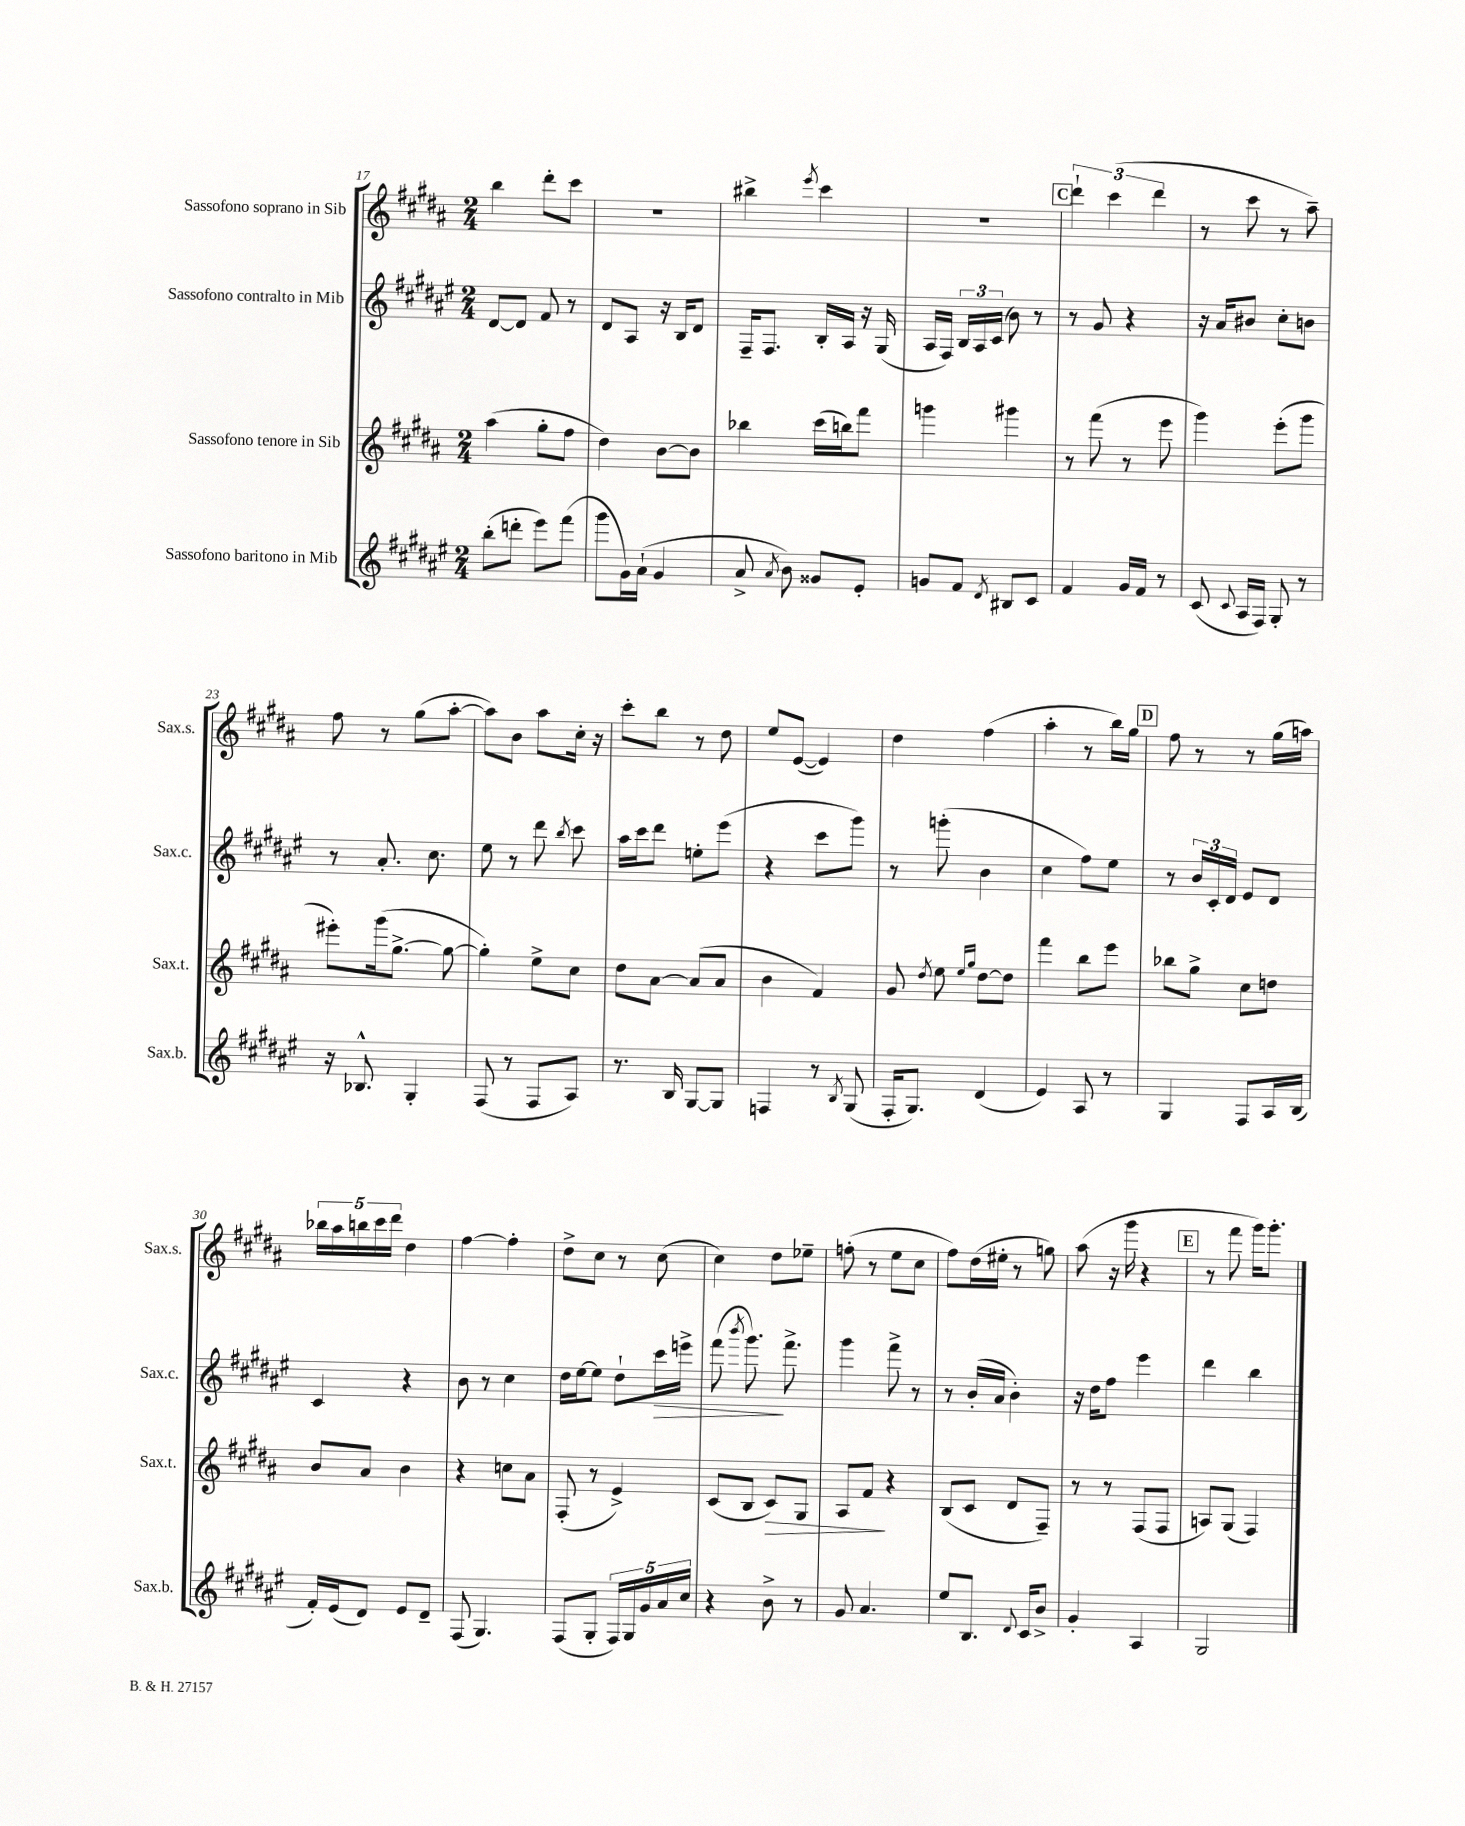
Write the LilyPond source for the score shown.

<<
\new StaffGroup <<
\new Staff = "s0" \with { instrumentName = "Sassofono soprano in Sib" shortInstrumentName = "Sax.s." } {
    \clef treble \key b \major \numericTimeSignature \time 2/4
    \autoBeamOff b''4 dis'''8[-. cis'''8] |
    r2 |
    bis''4-> \acciaccatura { e'''8 } cis'''4 |
    R2 |
    \mark \markup { \box "C" } \tuplet 3/2 { dis'''4-! cis'''4( dis'''4 } |
    r8 cis'''8 r8 ais''8--) |
    fis''8 r8 gis''8[( ais''8]~-. |
    ais''8[) b'8] ais''8[ cis''16]-. r16 |
    cis'''8[-. b''8] r8 dis''8 |
    e''8[ e'8]~( e'4) |
    dis''4 fis''4( |
    ais''4-. r8 b''16[) gis''16] |
    \mark \markup { \box "D" } fis''8 r8 r8 gis''16[( a''16]) |
    \tuplet 5/4 { bes''16[ ais''16 b''16 cis'''16 dis'''16] } dis''4 |
    fis''4~ fis''4-. |
    dis''8[-> cis''8] r8 cis''8( |
    cis''4) dis''8[ ees''8]-- |
    f''8-.( r8 e''8[ cis''8] |
    fis''8[) dis''16( eis''16]-. r8 g''8) |
    ais''8( r16 gis'''16 r4 |
    \mark \markup { \box "E" } r8 fis'''8 gis'''16[) gis'''8.]-. \bar "|." |
}
\new Staff = "s1" \with { instrumentName = "Sassofono contralto in Mib" shortInstrumentName = "Sax.c." } {
    \clef treble \key fis \major \numericTimeSignature \time 2/4
    \autoBeamOff dis'8[~ dis'8] fis'8 r8 |
    dis'8[ ais8] r16 b16[ dis'8] |
    fis16[-- fis8.] b16[-. ais16] r16 gis16( |
    ais16[ fis16]) \tuplet 3/2 { b16[ ais16 cis'16]( } b'8) r8 |
    \mark \markup { \box "C" } r8 gis'8 r4 |
    r16 ais'16[ bis'8] cis''8[-. b'8] |
    r8 ais'8.-. cis''8. |
    eis''8 r8 dis'''8 \acciaccatura { b''8 } cis'''8 |
    ais''16[ cis'''16 dis'''8] e''8[-. eis'''8]( |
    r4 cis'''8[ gis'''8]) |
    r8 g'''8-.( b'4 |
    cis''4 fis''8[) eis''8] |
    \mark \markup { \box "D" } r8 \tuplet 3/2 { b'16[ cis'16-. dis'16] } eis'8[ dis'8] |
    cis'4 r4 |
    b'8 r8 cis''4 |
    dis''16[ eis''16~ eis''8] dis''8[-! cis'''16\> e'''16]-> |
    fis'''8( \acciaccatura { b'''8 } gis'''8.\!) fis'''8.-> |
    gis'''4 fis'''8-> r8 |
    r8 b'16[-.( ais'16] b'4-.) |
    r16 dis''16[ fis''8] eis'''4 |
    \mark \markup { \box "E" } dis'''4 b''4 \bar "|." |
}
\new Staff = "s2" \with { instrumentName = "Sassofono tenore in Sib" shortInstrumentName = "Sax.t." } {
    \clef treble \key b \major \numericTimeSignature \time 2/4
    \autoBeamOff ais''4( gis''8[-. fis''8] |
    dis''4) b'8[~ b'8] |
    bes''4 cis'''16[( b''16) fis'''8] |
    g'''4 gis'''4 |
    \mark \markup { \box "C" } r8 fis'''8( r8 e'''8 |
    gis'''4) e'''8[-.( gis'''8] |
    eis'''8[-.) gis'''16( gis''8.]~-> gis''8~ |
    gis''4-.) e''8[-> cis''8] |
    dis''8[ ais'8]~ ais'8[( ais'8] |
    b'4 fis'4) |
    gis'8 \acciaccatura { dis''8 } e''8 \grace { e''16[ gis''16] } dis''8[~ dis''8] |
    fis'''4 b''8[ e'''8] |
    \mark \markup { \box "D" } bes''8[ gis''8]-> cis''8[ d''8] |
    b'8[ ais'8] b'4 |
    r4 c''8[ ais'8] |
    fis8-.( r8 e'4->) |
    cis'8[( b8] cis'8[\>) gis8] |
    ais8[ fis'8]\! r4 |
    b8[( cis'8] dis'8[ fis8]--) |
    r8 r8 fis8[( fis8] |
    \mark \markup { \box "E" } a8[) gis8]( fis4) \bar "|." |
}
\new Staff = "s3" \with { instrumentName = "Sassofono baritono in Mib" shortInstrumentName = "Sax.b." } {
    \clef treble \key fis \major \numericTimeSignature \time 2/4
    \autoBeamOff b''8[-.( d'''8]-. eis'''8[) fis'''8]( |
    gis'''8[ gis'16) ais'16]-!( gis'4 |
    ais'8-> \acciaccatura { ais'8 } b'8) gisis'8[ eis'8]-. |
    g'8[ fis'8] \acciaccatura { dis'8 } bis8[ cis'8] |
    \mark \markup { \box "C" } fis'4 gis'16[ fis'16] r8 |
    cis'8( \appoggiatura { cis'8 } ais16[ fis16]) gis8-. r8 |
    r16 bes8.-^ gis4-. |
    fis8( r8 fis8[ ais8]) |
    r8. b16 gis8[~ gis8] |
    f4 r8 \acciaccatura { b8 } gis8( |
    fis16[-. gis8.]) dis'4( |
    eis'4) ais8 r8 |
    \mark \markup { \box "D" } gis4 fis8[ ais16 b16]( |
    fis'16[-.) eis'16( dis'8]) eis'8[ dis'8]-- |
    fis8( gis4.) |
    fis8[( gis8]-. \tuplet 5/4 { fis16[) gis16 gis'16 ais'16 cis''16] } |
    r4 b'8-> r8 |
    gis'8 ais'4. |
    eis''8[ b8.] \appoggiatura { dis'8 } cis'16[ b'8]-> |
    gis'4-. ais4 |
    \mark \markup { \box "E" } gis2 \bar "|." |
}
>>
>>
\layout { \context { \Score currentBarNumber = #17 } }
